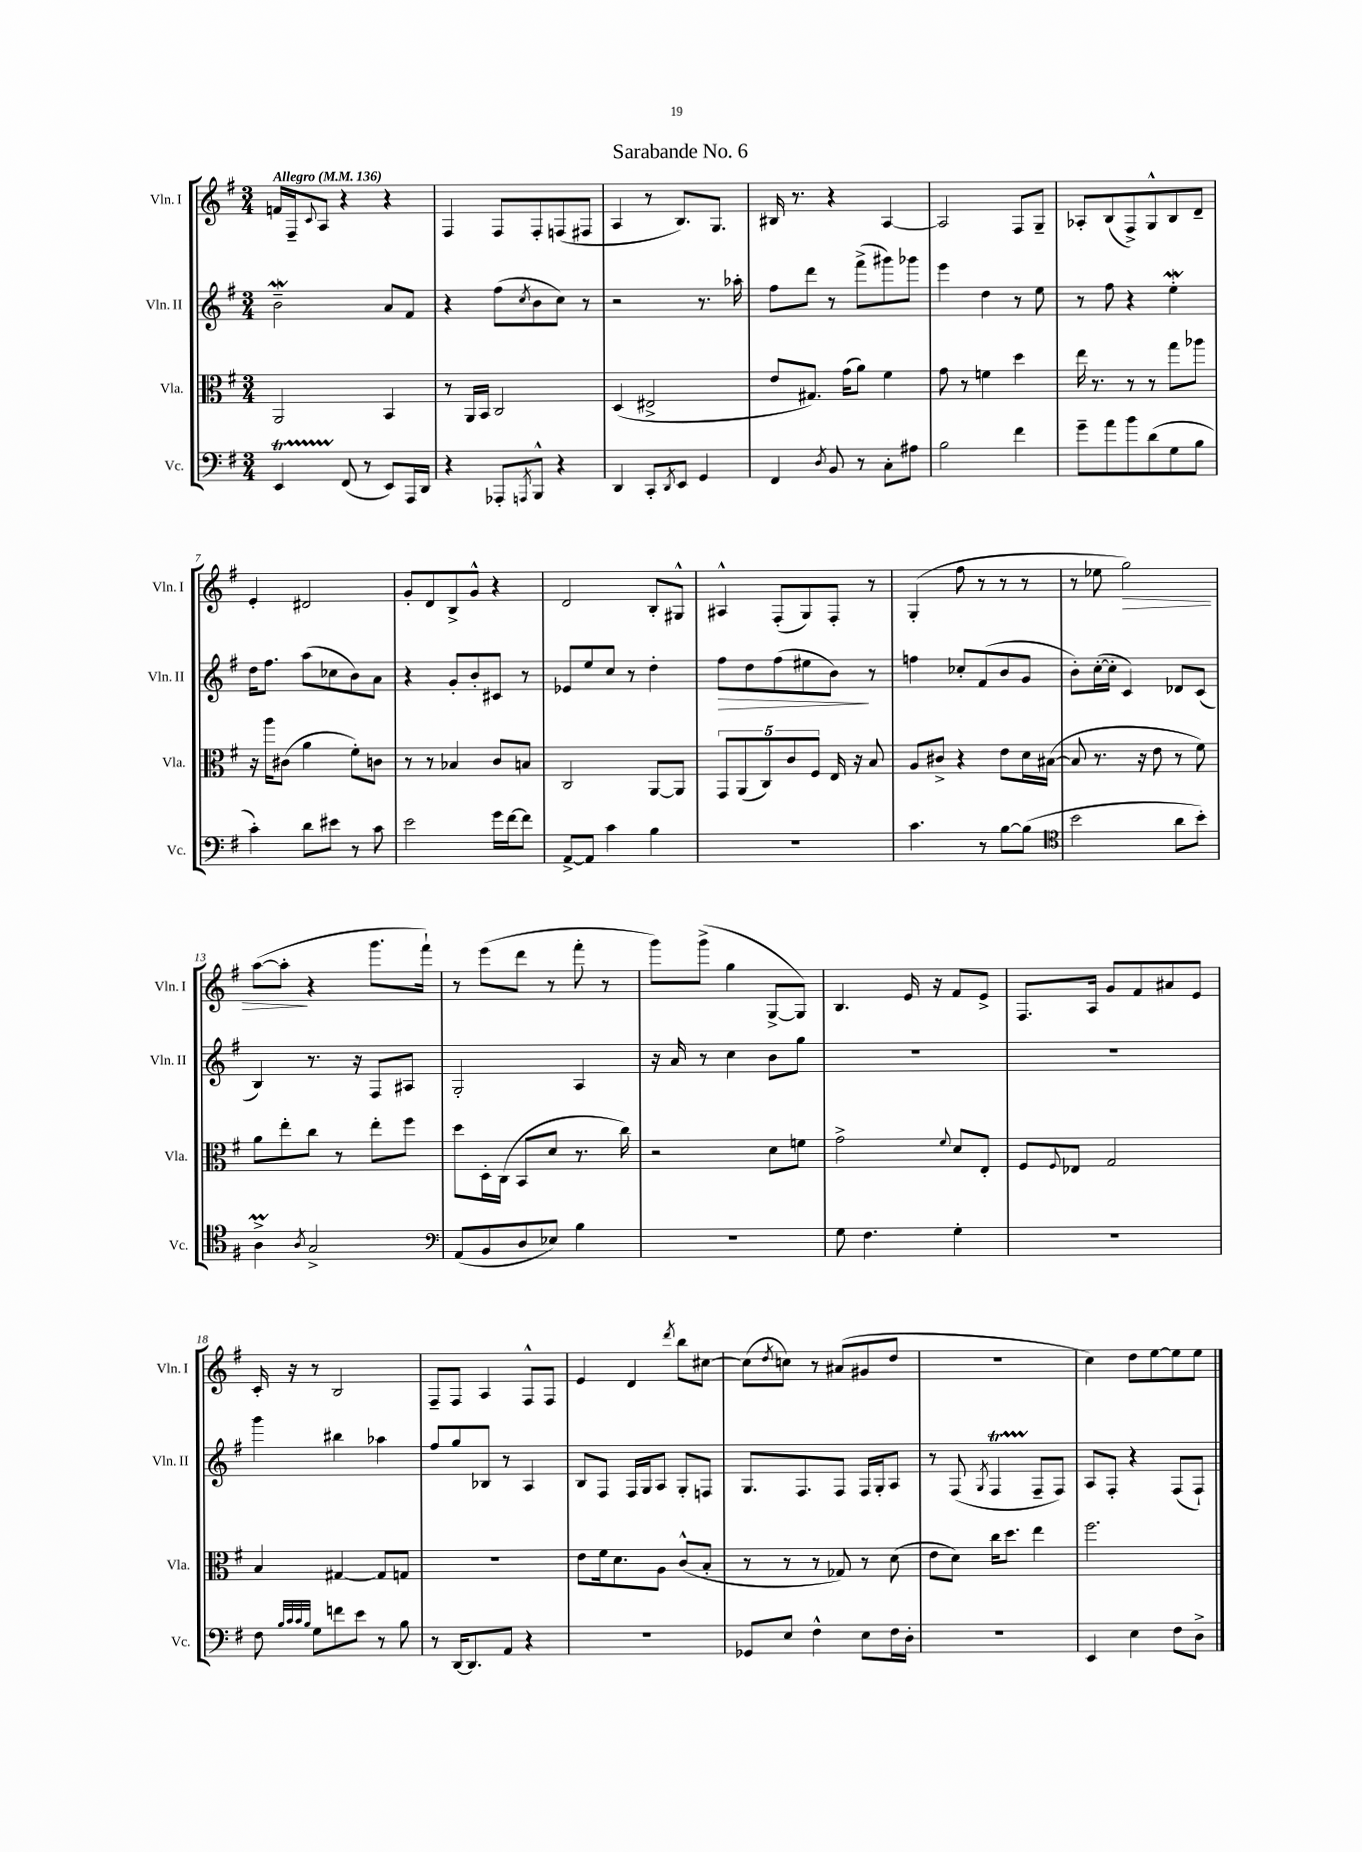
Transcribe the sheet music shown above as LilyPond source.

\header { title = "Sarabande No. 6" }
<<
\new StaffGroup <<
\new Staff = "s0" \with { instrumentName = "Vln. I" shortInstrumentName = "Vln. I" } {
    \clef treble \key g \major \numericTimeSignature \time 3/4 \tempo "Allegro" 4 = 136
    f'16 fis16-- \appoggiatura { c'8 } a8 r4 r4 |
    fis4 fis8 fis8-. f8( fis8 |
    a4 r8 b8.) g8. |
    bis16 r8. r4 a4~ |
    a2 fis8 g8-- |
    aes8-. b8( fis8->) g8-^ b8 d'8-- |
    e'4-. dis'2 |
    g'8-. d'8 b8-> g'8-^ r4 |
    d'2 b8-. gis8-^ |
    ais4-^ fis8-.( g8) fis8-. r8 |
    g4-.( fis''8 r8 r8 r8 |
    r8 ees''8 g''2\>) |
    a''8~( a''8-.\! r4 g'''8. fis'''16-!) |
    r8 e'''8( d'''8 r8 fis'''8-. r8 |
    g'''8) g'''8->( g''4 g8~-> g8) |
    b4. e'16 r16 fis'8 e'8-> |
    fis8. a16 g'8 fis'8 ais'8 e'8 |
    c'16-. r16 r8 b2 |
    fis8-- fis8 a4 fis8-^ fis8 |
    e'4 d'4 \acciaccatura { d'''8 } b''8 cis''8~ |
    cis''8( \acciaccatura { d''8 } c''8) r8 ais'8( gis'8 d''8 |
    R2. |
    c''4) d''8 e''8~ e''8 e''8 \bar "|." |
}
\new Staff = "s1" \with { instrumentName = "Vln. II" shortInstrumentName = "Vln. II" } {
    \clef treble \key g \major \numericTimeSignature \time 3/4
    b'2--\mordent a'8 fis'8 |
    r4 fis''8( \acciaccatura { c''8 } b'8 c''8) r8 |
    r2 r8. aes''16-. |
    fis''8 d'''8 r8 fis'''8->( gis'''8) ges'''8 |
    e'''4 d''4 r8 e''8 |
    r8 fis''8 r4 e''4-.\mordent |
    d''16 fis''8. a''8( ces''8 b'8) a'8 |
    r4 g'8-. b'8-. cis'8 r8 |
    ees'8 e''8 c''8 r8 d''4-. |
    fis''8\> d''8 fis''8( eis''8 b'8\!) r8 |
    f''4 ces''8-. fis'8( b'8 g'8 |
    b'8-.) c''16~-.( c''16-. c'4) des'8 c'8( |
    b4) r8. r16 fis8 ais8 |
    g2-. a4 |
    r16 a'16 r8 c''4 b'8 g''8 |
    R2. |
    R2. |
    g'''4 bis''4 aes''4 |
    fis''8 g''8 bes8 r8 a4 |
    b8 fis8 fis16 g16 a8 g8-. f8 |
    g8. fis8. fis8 fis16 g16-. a8 |
    r8 fis8( \acciaccatura { g8 } fis4\startTrillSpan fis8--\stopTrillSpan fis8) |
    a8 fis8-. r4 fis8( fis8-!) \bar "|." |
}
\new Staff = "s2" \with { instrumentName = "Vla." shortInstrumentName = "Vla." } {
    \clef alto \key g \major \numericTimeSignature \time 3/4
    a,2 b,4 |
    r8 a,16 b,16 c2 |
    d4( eis2-> |
    e'8 gis8.) g'16( a'8) fis'4 |
    g'8 r8 f'4 d''4 |
    e''16 r8. r8 r8 g''8 aes''8 |
    r16 a''16 cis'8( a'4 fis'8-.) c'8 |
    r8 r8 bes4 c'8 b8 |
    c2 a,8~ a,8 |
    \tuplet 5/4 { g,8 a,8( c8) c'8 fis8 } e16 r16 b8 |
    a8 cis'8-> r4 e'8 d'16 bis16~( |
    bis8 r8. r16 e'8 r8 fis'8) |
    a'8 e''8-. c''8 r8 e''8-. fis''8 |
    d''8 d16-. c16( b,8 d'8 r8. c''16) |
    r2 d'8 f'8 |
    g'2-> \appoggiatura { fis'8 } d'8 e8-. |
    fis8 \appoggiatura { fis8 } ees8 g2 |
    b4 gis4~ gis8 g8 |
    R2. |
    e'8 fis'16 d'8. a8 c'8-^( b8-. |
    r8 r8 r8 ges8) r8 d'8( |
    e'8 d'8) c''16 d''8. e''4 |
    fis''2. \bar "|." |
}
\new Staff = "s3" \with { instrumentName = "Vc." shortInstrumentName = "Vc." } {
    \clef bass \key g \major \numericTimeSignature \time 3/4
    e,4\startTrillSpan fis,8\stopTrillSpan( r8 e,8) a,,16 d,16 |
    r4 aes,,8-. \acciaccatura { a,,8 } b,,8-^ r4 |
    d,4 c,8-. \acciaccatura { d,8 } e,8 g,4 |
    fis,4 \acciaccatura { d8 } b,8 r8 c8-. ais8 |
    b2 fis'4 |
    g'8-- a'8 b'8 d'8( g8 b8 |
    c'4-.) d'8 eis'8 r8 c'8 |
    e'2 g'16 fis'16~ fis'8 |
    a,8~-> a,8 c'4 b4 |
    R2. |
    c'4. r8 b8~ b8( |
    \clef tenor b'2 a'8 b'8-.) |
    a4->\prall \acciaccatura { a8 } g2-> |
    \clef bass a,8( b,8 d8 ees8) b4 |
    R2. |
    g8 fis4. g4-. |
    R2. |
    fis8 \grace { b32 c'32 c'32 b32 } g8 f'8 e'8 r8 b8 |
    r8 d,16~ d,8. a,8 r4 |
    R2. |
    ges,8 e8 fis4-^ e8 fis16 d16-. |
    R2. |
    e,4 e4 fis8 d8-> \bar "|." |
}
>>
>>
